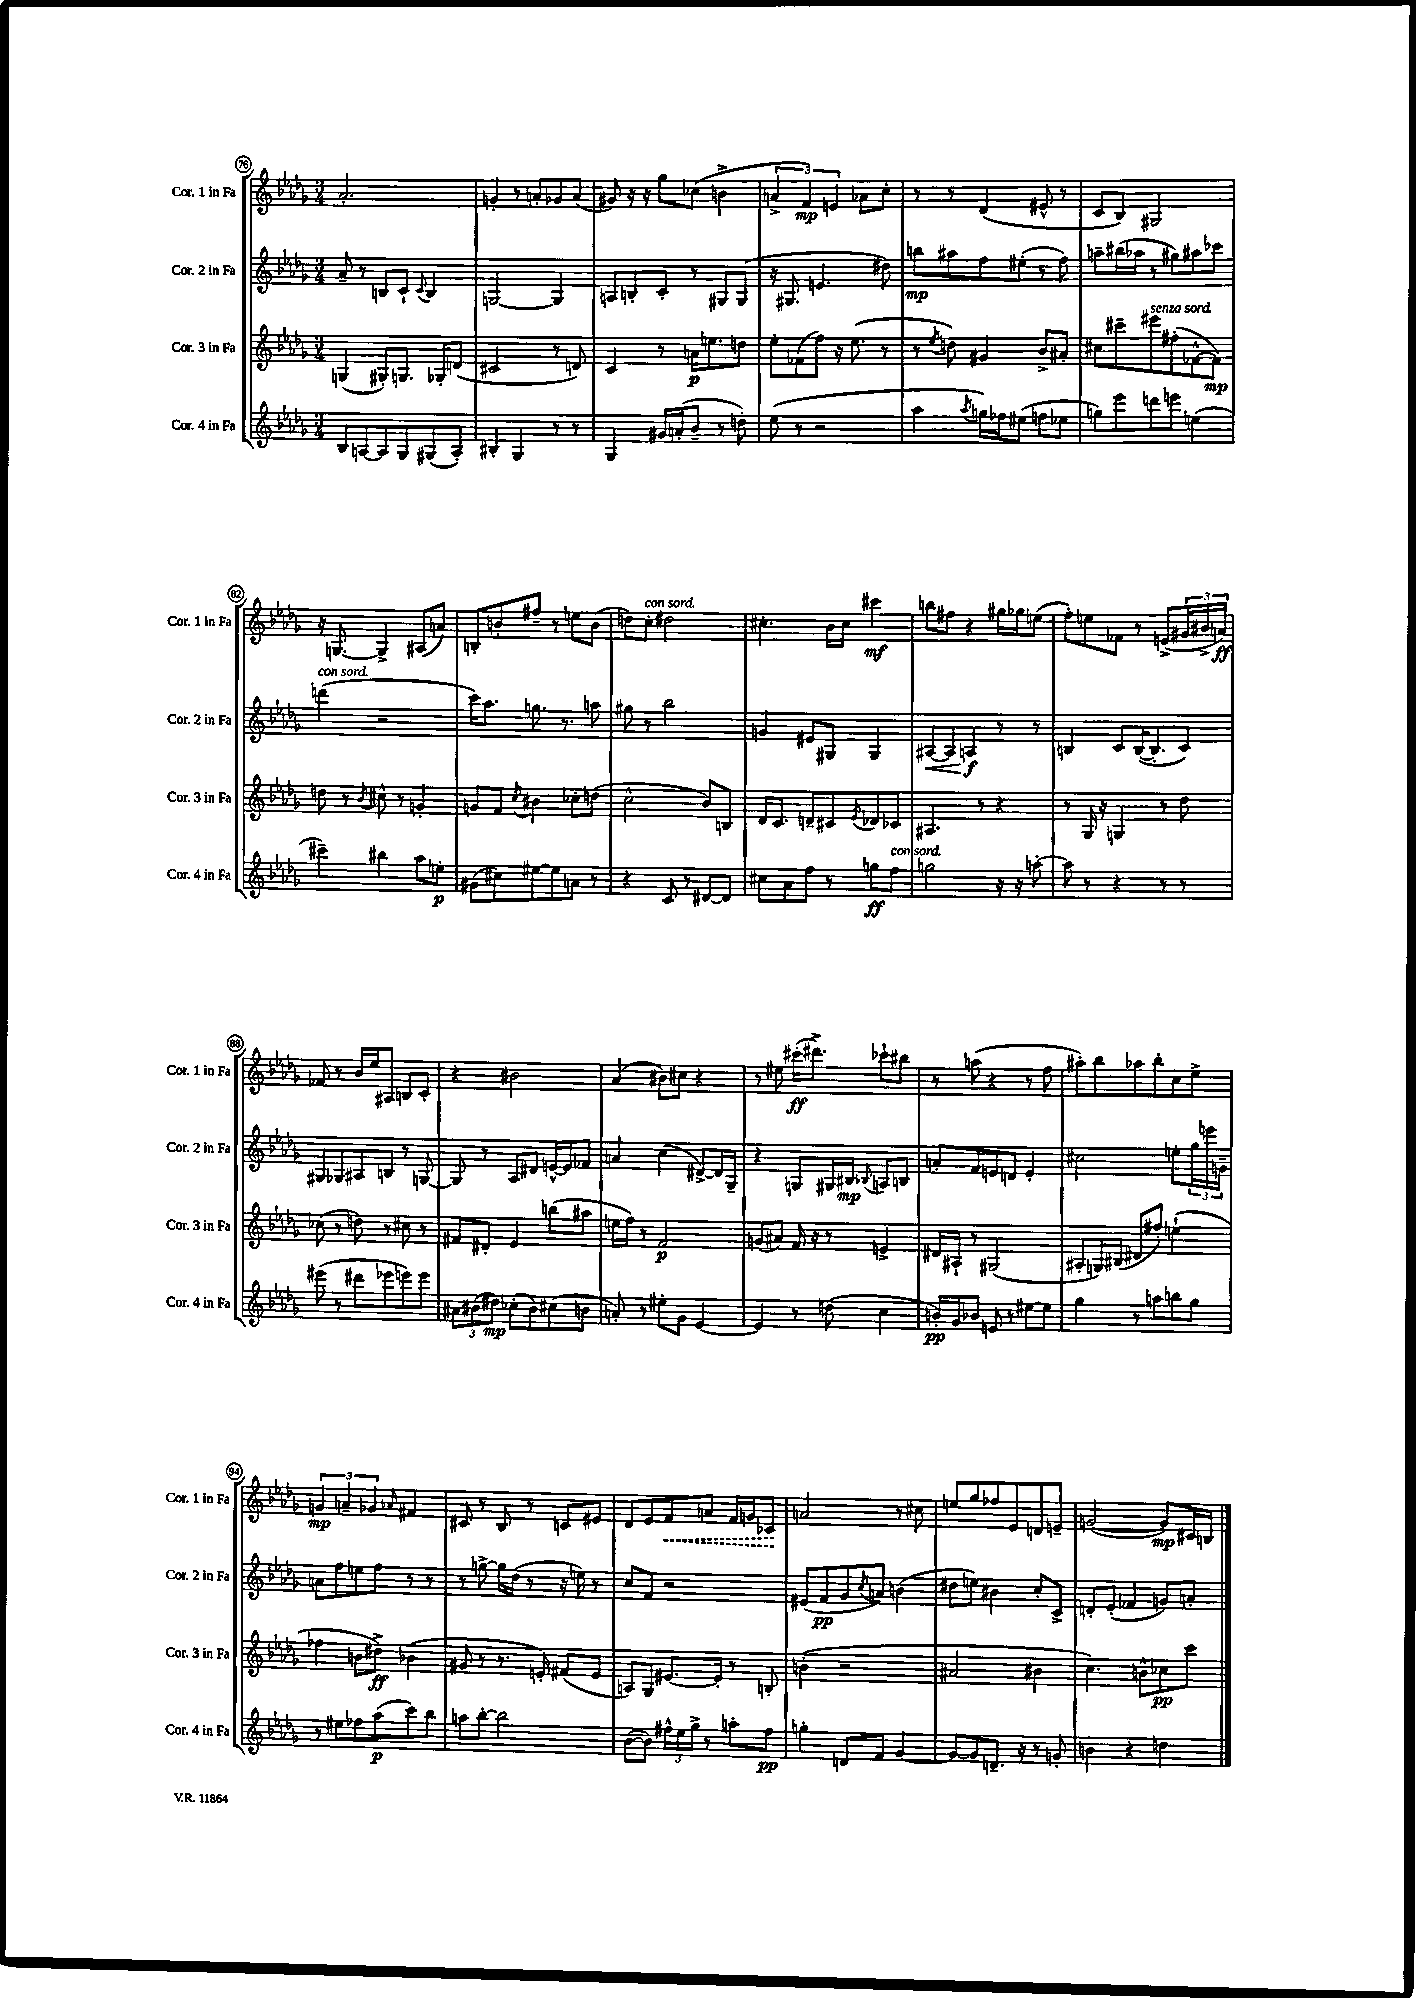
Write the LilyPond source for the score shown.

<<
\new StaffGroup <<
\new Staff = "s0" \with { instrumentName = "Cor. 1 in Fa" shortInstrumentName = "Cor. 1 in Fa" } {
    \clef treble \key des \major \numericTimeSignature \time 3/4
    aes'2.-. |
    g'4-. r8 a'8-. ges'8 a'8( |
    gis'8) r16 r16 ges''8 ces''8( b'4-> |
    \tuplet 3/2 { a'4-> f'4\mp) e'4 } aes'8 c''8-. |
    r8 r8 des'4( eis'8-^ r8 |
    c'8 bes8) gis2 |
    r16 g8.~ g4-> ais8( a'8) |
    b8-. b'8-. fis''8-- r8 e''8 b'8( |
    d''8) c''8-.^\markup { \italic "con sord." } dis''2 |
    cis''4.-. bes'16 cis''16 cis'''4\mf |
    b''8 fis''8 r4 gis''16 ges''16 e''8( |
    f''8-.) e''8 fes'8 r8 e'8->( \tuplet 3/2 { gis'16 bis'16-> a'16\ff) } |
    fes'8 r8 bes'16 ees''16 ais8 b8 c'8-. |
    r4 bis'2 |
    aes'4( bis'8) cis''8 r4 |
    r8 eis''8 cis'''16-.\ff( dis'''8.->) ces'''8-! bis''8 |
    r8 a''8( r4 r8 f''8 |
    ais''8-.) bes''8 aes''8 bes''8-. c''8 ees''8-> |
    \tuplet 3/2 { g'4\mp a'4-- ges'4 } \grace { aes'16 } fis'4 |
    cis'8 r8 bes8 r8 c'8 eis'8 |
    des'8 ees'8 \once \override Hairpin.style = #'dashed-line f'8\< a'8 f'16 g'16 ces'8\! |
    a'2 r8 cis''8 |
    e''8 ges''8 fes''8 ees'8 d'8 e'8-- |
    g'2~( g'8\mp) cis'16 b16 \bar "|." |
}
\new Staff = "s1" \with { instrumentName = "Cor. 2 in Fa" shortInstrumentName = "Cor. 2 in Fa" } {
    \clef treble \key des \major \numericTimeSignature \time 3/4
    aes'8-- r8 b8 c'8-! \appoggiatura { c'8 } b4 |
    g2~ g4 |
    a8 b8-. c'8-. r8 gis8 gis8( |
    r16 gis8. e'4. dis''8) |
    b''8\mp ais''8 f''8 eis''8-.( r8 f''8) |
    a''8-- bis''16( aes''16 r8 gis''8) ais''8 ces'''8 |
    d'''4^\markup { \italic "con sord." }( r2 |
    c'''16) aes''8. g''8. r8. a''8 |
    gis''8 r8 bes''2 |
    g'4 eis'8 gis8 gis4 |
    ais8~\< ais8 a4\f\! r8 r8 |
    b4 c'8 b16~( b8.-. c'8) |
    gis8 ges8 ais8 b8 r8 g8~ |
    g8 r8 aes8 dis'8 e'16~-^ e'16 fes'8 |
    a'4 c''4( dis'8~->) dis'16 ges16-- |
    r4 g8 gis16 bis16\mp \appoggiatura { bes8 } a8 b8 |
    a'8-. f'8 e'8 d'8 e'4-. |
    cis''2 e''8-. \tuplet 3/2 { ges''16 e'''16 g'16-- } |
    a'8 f''8 e''8 f''8 r8 r8 |
    r8 g''8~-> g''16 des''16( r8 r16 e''16) r8 |
    c''8 f'8 r2 |
    eis'8( f'8\pp ges'8 \acciaccatura { c''8 } a'8) b'4( |
    dis''8 e''8) bis'4 c''8-. c'8-> |
    d'8-. ees'8-.( fes'4 g'8) a'8-. \bar "|." |
}
\new Staff = "s2" \with { instrumentName = "Cor. 3 in Fa" shortInstrumentName = "Cor. 3 in Fa" } {
    \clef treble \key des \major \numericTimeSignature \time 3/4
    g4( gis8-.) g8. ges16-. d'8( |
    cis'2 r8 d'8) |
    c'4 r8 a'16\p e''8. d''8 |
    ees''8-. fes'8( f''8) r16 ees''8.( r8 |
    r8 \acciaccatura { ees''8 } d''8) gis'4 bes'8-> ais'8-. |
    cis''8 cis'''8-- eis'''8^\markup { \italic "senza sord." } fis''8-.( fes'8~-^ fes'8\mp) |
    d''8 r8 \acciaccatura { bes'8 } cis''8-^ r8 g'4-. |
    g'8 f'8 \acciaccatura { c''8 } bis'4 ces''8-. d''8( |
    c''2-^ bes'8) b8 |
    des'16 c'8. d'8-- cis'8 \acciaccatura { ees'8 } des'8 ces'8 |
    ais4. r8 r4 |
    r8 ges16 r16 g4 r8 des''8 |
    ces''8( r8 d''8) r8 cis''8 r8 |
    fis'8 dis'8-. ees'4 b''8( ais''8 |
    e''16 f''16) r8 f'2\p |
    g'8( ais'8) f'16 r16 r8 e'4-> |
    dis'16 ais16-! r8 gis2( |
    ais8-. g16) bis16( dis'8 fis''8-.) e''4-!( |
    fes''4 b'8 dis''8->\ff) bes'4( |
    gis'8 r8 r8. e'16-.) fis'8( e'8 |
    a8) ges8 eis'8.~ eis'16-. r8 b8-. |
    b'4-.( r2 |
    ais'2 bis'4 |
    c''4.) b'8-^ ces''8\pp c'''8 \bar "|." |
}
\new Staff = "s3" \with { instrumentName = "Cor. 4 in Fa" shortInstrumentName = "Cor. 4 in Fa" } {
    \clef treble \key des \major \numericTimeSignature \time 3/4
    bes8 a8~ a8 ges8 gis8( a8-.) |
    bis4-. ges4 r8 r8 |
    ges4 gis'16 a'16-.( bes'8-- r8 d''8-.) |
    ees''8( r8 r2 |
    aes''4 \acciaccatura { aes''8 } g''16) fes''16 eis''8( f''8 ees''8 |
    g''8) ees'''8 d'''8 e'''8 e''4( |
    cis'''4--) bis''4 aes''8 e''8-.\p |
    gis'8( cis''8) eis''8~ eis''8 a'8 r8 |
    r4 c'8 r8 dis'8~ dis'8 |
    cis''8 aes'8 f''8 r8 g''8\ff f''8^\markup { \italic "con sord." } |
    g''2 r16 r16 a''8~-. |
    a''8 r8 r4 r8 r8 |
    eis'''8( r8 dis'''8 ees'''8 e'''8) e'''8 |
    \tuplet 3/2 { ais'8 bis'8( dis''8\mp) } ces''8-.( bis'8) cis''8( b'8 |
    a'8-.) r8 eis''8-. ges'8 ees'4~ |
    ees'4 r8 d''8( c''4 |
    b'16-.\pp) ges'16 bes'8 e'8 r8 eis''8~ eis''8 |
    ges''4 r8 a''8 b''8 ges''8 |
    r8 eis''8 fes''8 aes''8\p( c'''8) bes''8 |
    a''8 bes''8~-. bes''2 |
    bes'8~( bes'8) \tuplet 3/2 { fis''16-^ ees''16 ges''16-> } r8 a''8-. fis''8\pp |
    g''4-. d'8 f'8 ges'4~ |
    ges'8~ ges'8 d'8.-- r16 r8 g'8-. |
    b'4 r4 d''4 \bar "|." |
}
>>
>>
\layout { \context { \Score currentBarNumber = #76 \override BarNumber.stencil = #(make-stencil-circler 0.1 0.3 ly:text-interface::print) } }
